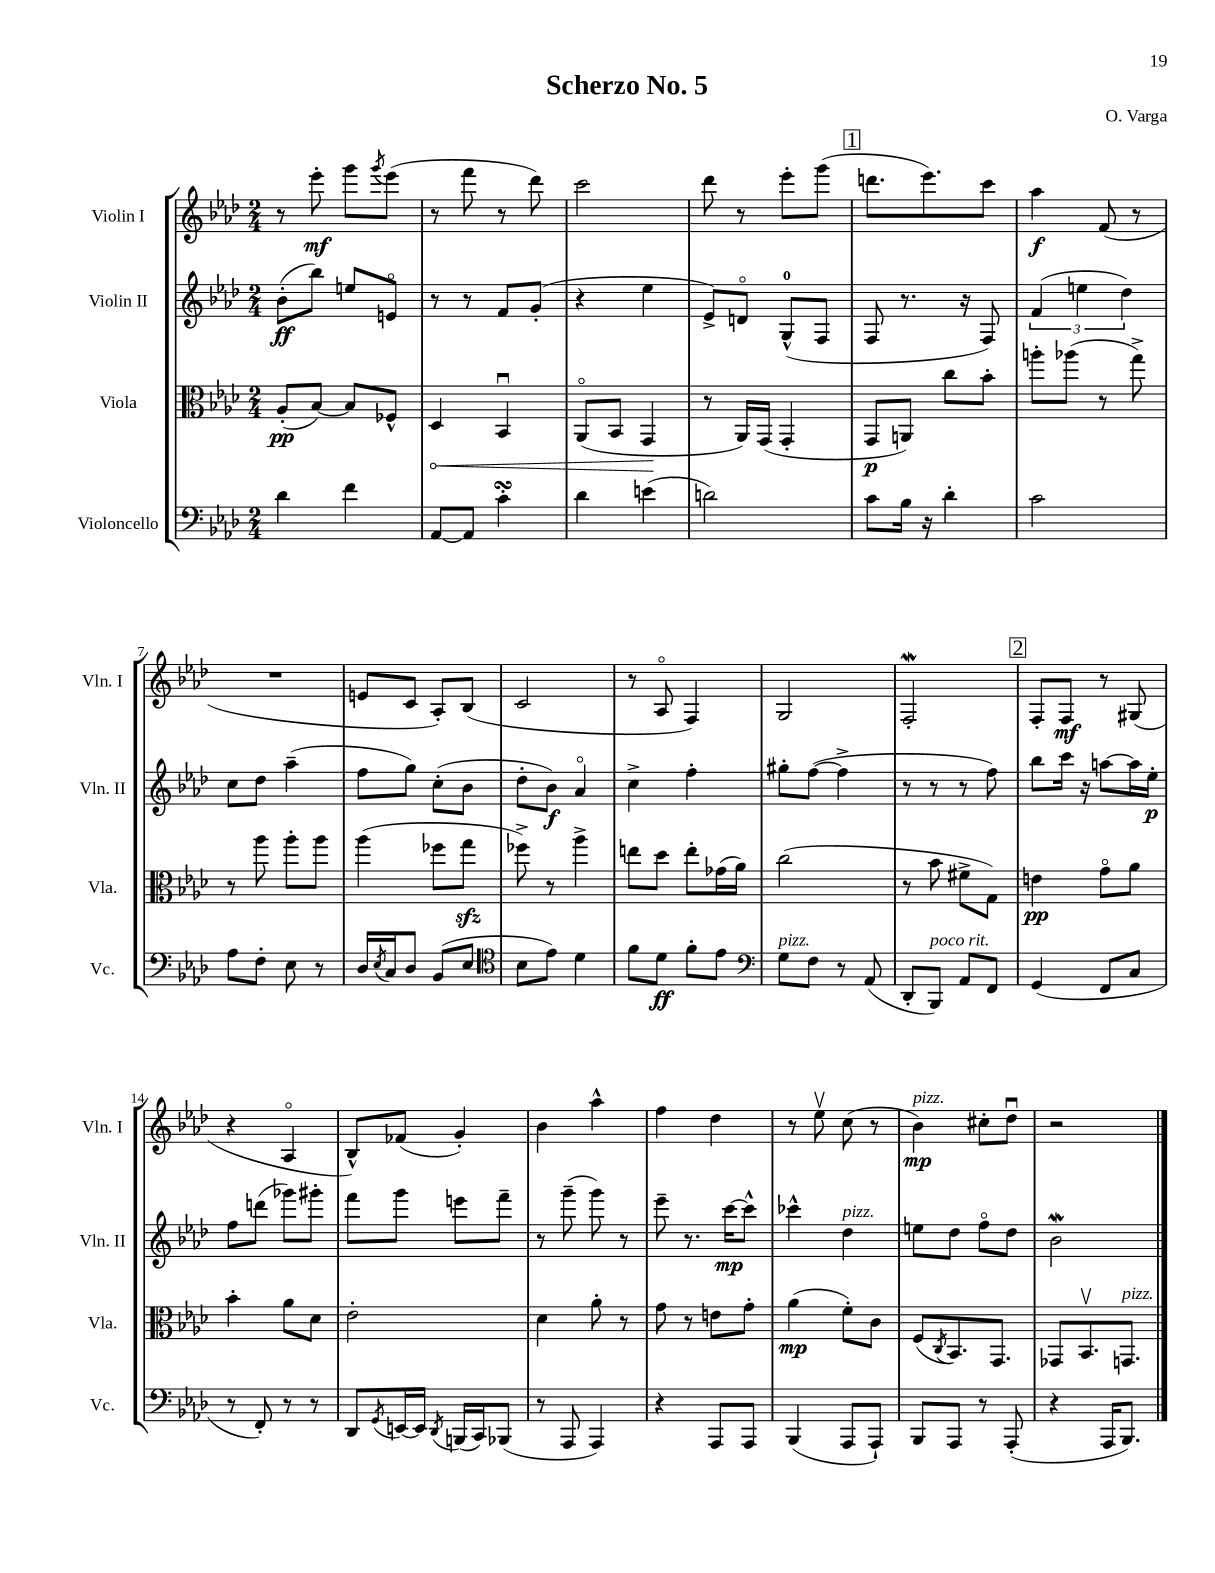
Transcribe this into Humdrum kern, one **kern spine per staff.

**kern	**kern	**kern	**kern
*staff4	*staff3	*staff2	*staff1
*clefF4	*clefC3	*clefG2	*clefG2
*k[b-e-a-d-]	*k[b-e-a-d-]	*k[b-e-a-d-]	*k[b-e-a-d-]
*M2/4	*M2/4	*M2/4	*M2/4
4d-	(8A-'	(8b-'	8r
.	[8B-)	8bb-)	8eee-'
4f	8B-]	8ee	8ggg
.	.	.	8qggg
.	8F-^^	8eo	(8eee-
=	=	=	=
[8AA-	4D-	8r	8r
8AA-]	.	8r	8fff
4c'	4BB-u	8f	8r
.	.	(8g'	8ddd-)
=	=	=	=
4d-	(8AA-o	4r	2ccc
.	8BB-	.	.
(4e	4GG	4ee-	.
=	=	=	=
2d)	8r	8e-^)	8ddd-
.	16AA-)	8do	8r
.	(16GG	.	.
.	4GG'	(8G^^	8eee-'
.	.	8F	(8ggg
=	=	=	=
8c	8GG	8F	8.ddd
16B-	8AA)	8.r	.
16r	.	.	8.eee-)
4d-'	8cc	.	.
.	.	16r	.
.	8b-'	8F)	8ccc
=	=	=	=
2c	8aa'	(6f	4aa-
.	(8aa-	.	.
.	.	6ee	.
.	8r	.	(8f
.	.	6dd-)	.
.	8gg^)	.	8r
=	=	=	=
8A-	8r	8cc	2r
8F'	8aa-	8dd-	.
8E-	8aa-'	(4aa-~	.
8r	8aa-	.	.
=	=	=	=
16D-	(4aa-	8ff	8e
8qE-	.	.	.
16C	.	.	.
8D-	.	8gg)	8c
(8BB-	8ff-	(8cc'	8A-')
8E-	8gg	8b-	(8B-
=	=	=	=
*clefC4	*	*	*
8B-	8ff-^)	8dd-'	2c
8e-)	8r	8b-)	.
4d-	4aa-^	4a-o	.
=	=	=	=
8f	8ee	4cc^	8r
8d-	8dd-	.	8A-o
8f'	8ee'	4ff'	4F)
8e-	(16g-	.	.
.	16a-)	.	.
=	=	=	=
*clefF4	*	*	*
8G	(2cc	8gg#'	2G
8F	.	([8ff	.
8r	.	4ff^]	.
(8AA-	.	.	.
=	=	=	=
8DD-'	8r	8r	2F'
8BBB-)	8b-	8r	.
8AA-	8f#^	8r	.
8FF	8G)	8ff)	.
=	=	=	=
(4GG	4e	8bb-	8F'
.	.	16ccc	8F
.	.	16r	.
8FF	8go	[8aa	8r
8C	8a-	16aa]	(8G#
.	.	16ee-'	.
=	=	=	=
8r	4b-'	8ff	4r
8FF')	.	(8ddd	.
8r	8a-	8ggg-)	4A-o
8r	8d-	8ggg#'	.
=	=	=	=
8DD-	2e-'	8fff	8B-^^)
8qGG	.	.	.
[16EE	.	8ggg	(8f-
16EE]	.	.	.
8qDD-	.	.	.
(16BBB	.	8eee	4g')
16CC)	.	.	.
(8BBB-	.	8fff~	.
=	=	=	=
8r	4d-	8r	4b-
8AAA-	.	(8ggg~	.
4AAA-)	8a-'	8ggg)	4aa-^^
.	8r	8r	.
=	=	=	=
4r	8g	8eee-~	4ff
.	8r	8.r	.
8AAA-	8e	.	4dd-
.	.	[16ccc	.
8AAA-	8g'	8ccc^^]	.
=	=	=	=
(4BBB-	(4a-	4ccc-^^	8r
.	.	.	8ee-v
8AAA-	8f')	4dd-	(8cc
8AAA-`)	8c	.	8r
=	=	=	=
8BBB-	(8F	8ee	4b-)
.	8qC	.	.
8AAA-	8.BB-)	8dd-	.
8r	.	8ffo	8cc#'
.	8.GG	.	.
(8AAA-'	.	8dd-	8dd-u
=	=	=	=
4r	8GG-	2b-	2r
.	8.BB-v	.	.
16AAA-	.	.	.
8.BBB-)	8.GG	.	.
==	==	==	==
*-	*-	*-	*-
